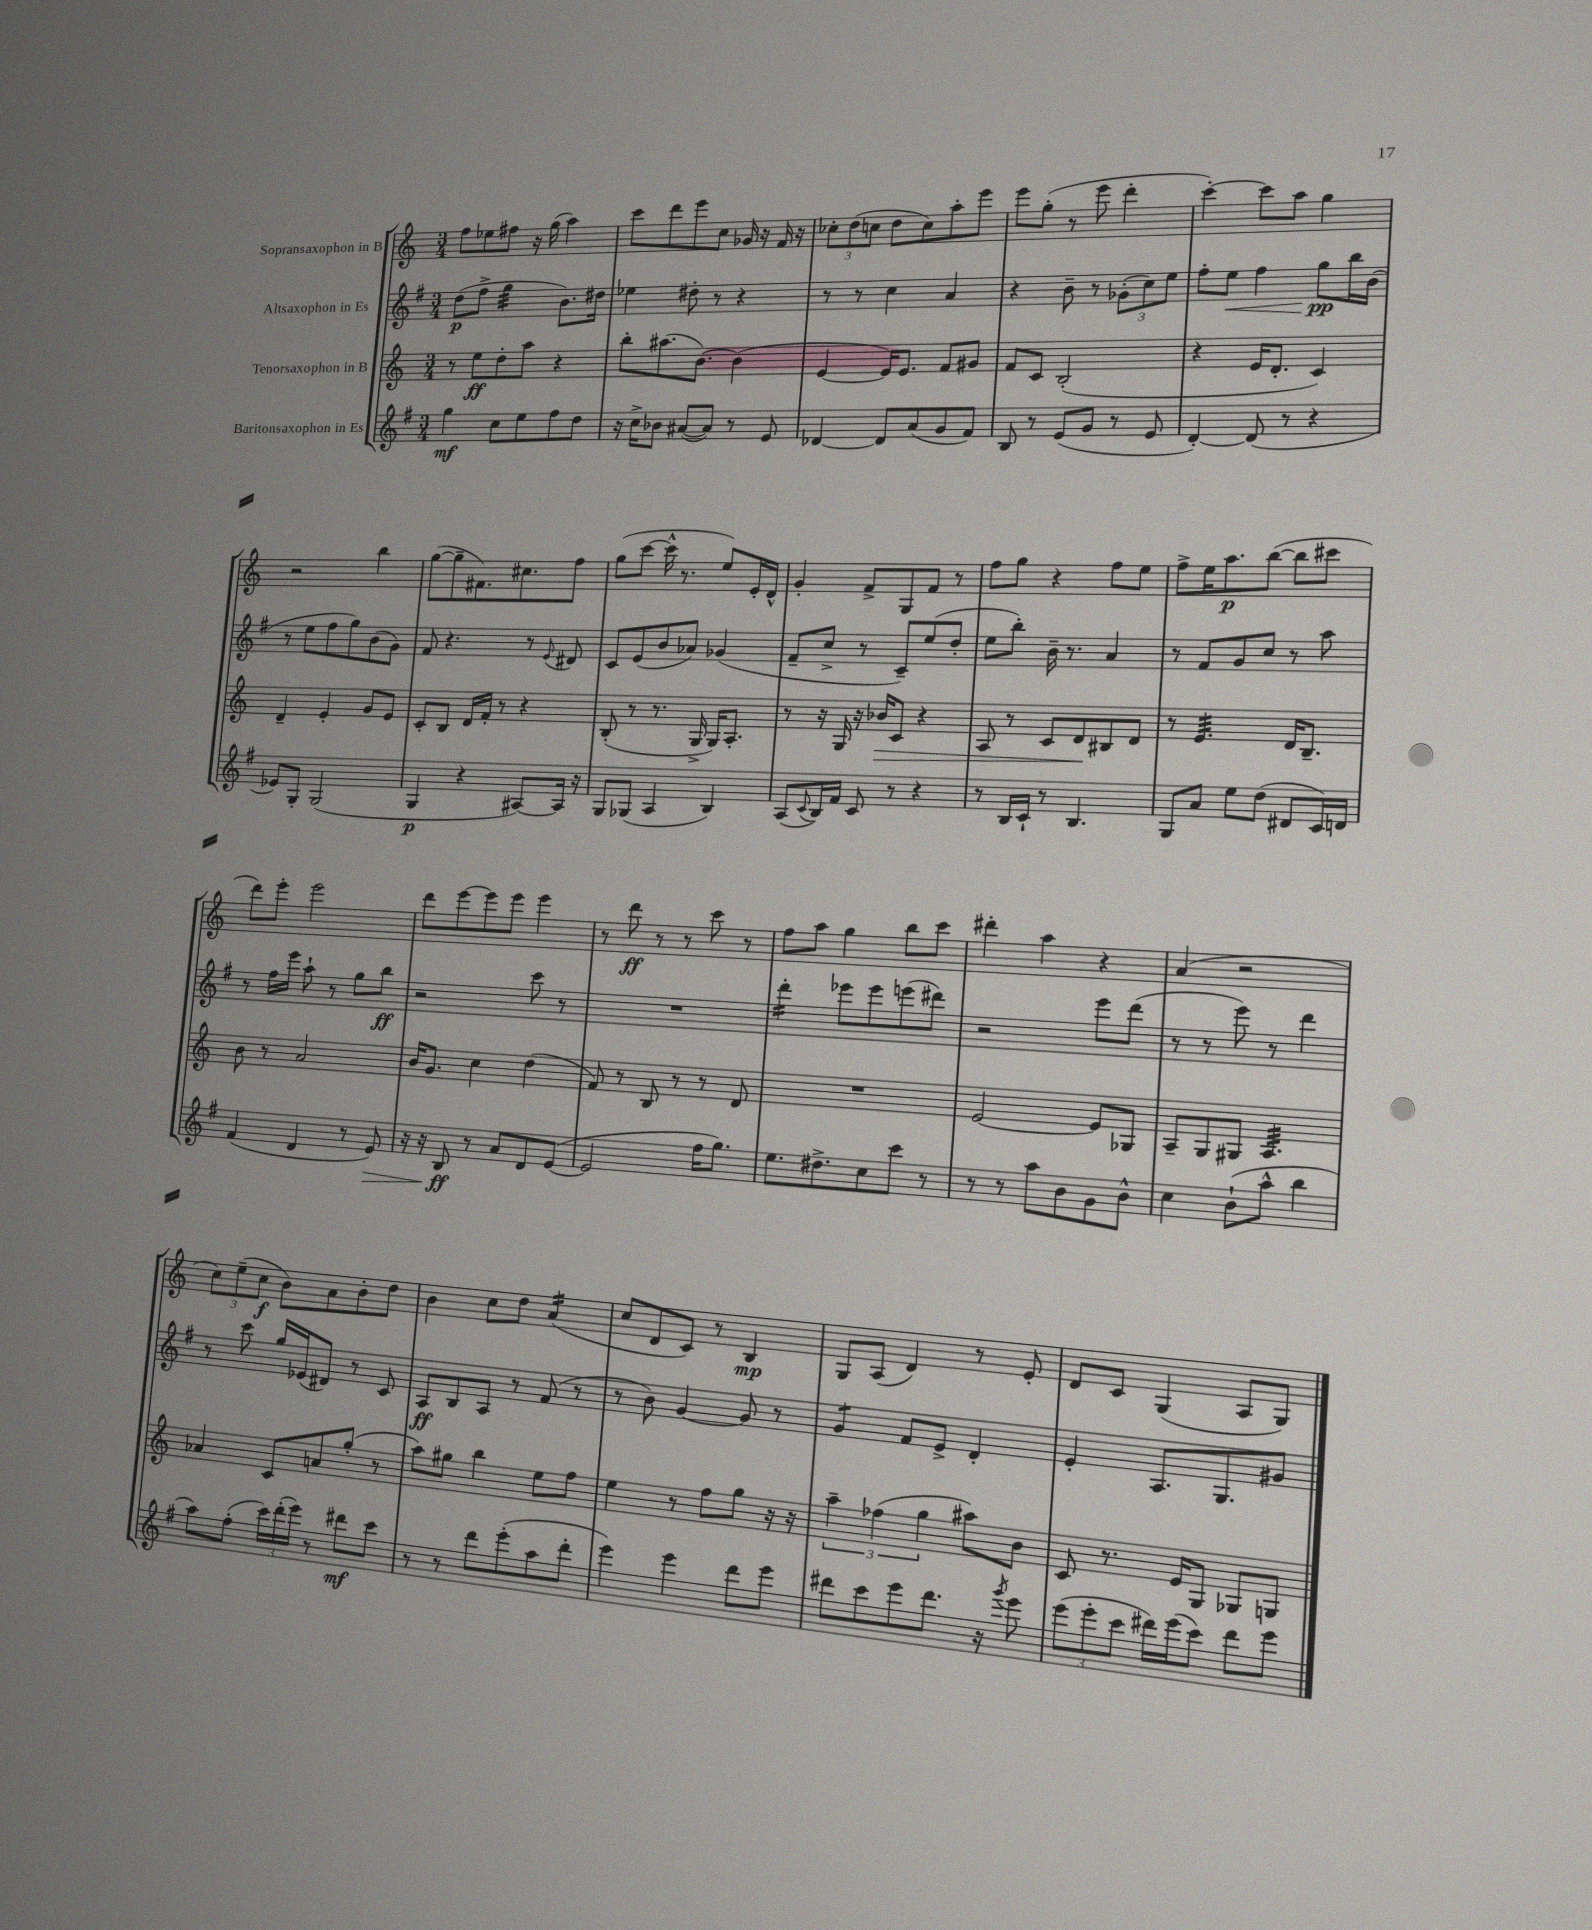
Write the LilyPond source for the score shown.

<<
\new StaffGroup <<
\new Staff = "s0" \with { instrumentName = "Sopransaxophon in B" } {
    \clef treble \key c \major \numericTimeSignature \time 3/4
    f''8 ees''8 fis''8 r16 g''16( a''4) |
    c'''8 d'''8 e'''8 c''8 ges'16 r16 f'16 r16 |
    \tuplet 3/2 { ces''8-. d''8( c''8 } d''8 c''8) a''8-. e'''8 |
    e'''8 g''8-.( r8 e'''8 d'''4-. |
    c'''4~-.) c'''8 a''8 g''4 |
    r2 b''4 |
    g''8~( g''8-- fis'8.) cis''8. f''8 |
    g''8( c'''8~ c'''16-^ r8. e''8) e'16-. d'16-^ |
    g'4-. f'8-> g8 f'8 r8 |
    f''8 g''8 r4 f''8 e''8 |
    f''8-> e''16 a''8.\p b''8~( b''8 cis'''8 |
    d'''8) e'''8-. e'''2 |
    d'''8 e'''8~ e'''8 e'''8 e'''4 |
    r8 d'''8\ff r8 r8 c'''8 r8 |
    f''8 a''8 g''4 b''8 c'''8 |
    dis'''4-. a''4 r4 |
    a'4( r2 |
    \tuplet 3/2 { c''8) e''8--( c''8\f } b'8) a'8 b'8-. d''8 |
    b'4 c''8 d''8 a'4:16( |
    c''8 d'8 c'8) r8 b4\mp |
    g8 a8( d'4) r8 e'8-. |
    d'8 c'8 g4( a8 g8) \bar "|." |
}
\new Staff = "s1" \with { instrumentName = "Altsaxophon in Es" } {
    \clef treble \key g \major \numericTimeSignature \time 3/4
    d''8\p( fis''8-> g''4:32 b'8.) dis''16 |
    ees''4 dis''8-. r8 r4 |
    r8 r8 c''4 a'4 |
    r4 b'8-- r8 \tuplet 3/2 { ges'8-.( c''8) e''8 } |
    fis''8-. e''8\< fis''4 g''8\pp\! b''16 b'16( |
    r8 e''8 fis''8 g''8) b'8( g'8) |
    fis'8 r4. r8 \appoggiatura { e'8 } dis'8 |
    c'8 e'8( b'8 aes'8) ges'4( |
    fis'8-- c''8-> r8 c'8--) e''8( d''8-. |
    e''8 b''8-.) b'16-- r8. a'4 |
    r8 fis'8 g'8 c''8 r8 a''8 |
    r8 fis''16 e'''16 a''8-! r8 g''8 b''8\ff |
    r2 c'''8 r8 |
    R2. |
    d'''4:16-. ees'''8 ees'''8 e'''8( dis'''8) |
    r2 e'''8 d'''8( |
    r8 r8 e'''8) r8 d'''4 |
    r8 c'''8 g''16 ees'16( dis'8) r8 c'8 |
    a8\ff b8 a8 r8 fis'8( r8 |
    r8 b'8) g'4~ g'8 r8 |
    g'4:8 fis'8 e'8-> d'4-. |
    e'4-. a8. g8. gis'8 \bar "|." |
}
\new Staff = "s2" \with { instrumentName = "Tenorsaxophon in B" } {
    \clef treble \key c \major \numericTimeSignature \time 3/4
    r8 e''8\ff d''8-. a''8 r4 |
    b''8-. ais''8.( b'8.~) b'4( |
    e'4~ e'16) e'8. f'8 gis'8 |
    f'8 c'8 b2-.( |
    r4 e'16 d'8.-. c'4) |
    d'4-- e'4-. g'8 e'8 |
    c'8-. b8 d'16 f'16-. r8 r4 |
    b8-.( r8 r8. g16-> g16) a8.-. |
    r8 r16 g16 r16 bes'16\> c'8 r4 |
    a8 r8 c'8 d'8\! bis8 d'8 |
    r8 e'4.:32 d'16 b8.-- |
    b'8 r8 a'2 |
    b'16 g'8. c''4 d''4( |
    f'8) r8 b8 r8 r8 d'8 |
    R2. |
    e'2~ e'8 ges8 |
    a8-- g8 gis8 a4.:32 |
    aes'4 c'8 a'8 g''8-.( r8 |
    a''8) gis''8 b''4 e''8 f''8 |
    e''4 r8 f''8 g''8 r16 r16 |
    \tuplet 3/2 { a''4-- fes''4( g''4 } ais''8) b'8 |
    c'8 r8. e'16 g8 ges8 g8 \bar "|." |
}
\new Staff = "s3" \with { instrumentName = "Baritonsaxophon in Es" } {
    \clef treble \key g \major \numericTimeSignature \time 3/4
    g''4\mf c''8 e''8 fis''8 d''8 |
    r16 c''16-> bes'8 ais'8~( ais'8) r8 e'8 |
    des'4~ des'8 a'8( g'8 fis'8) |
    b8 r8 e'8( g'8 r8 e'8 |
    d'4~-.) d'8( r8 r4 |
    ees'8) g8-. g2( |
    g4\p r4 ais8~) ais16 r16 |
    g8 ges8( a4 b4) |
    a8( \appoggiatura { c'8 } b16) fis'16 c'8 r8 r4 |
    r8 b16 c'16-! r8 b4. |
    g8 a'8 e''8 d''8( dis'8 c'16) d'16 |
    fis'4( d'4 r8 e'8\>) |
    r16 r16 b8\ff\! r8 a'8 d'8 e'8~( |
    e'2 fis''16 g''8.) |
    e''8. dis''8.-> c''8 c'''8 r8 |
    r8 r8 a''8 b'8 g'8 b'8-^ |
    c''4 b'8-!( a''8-^ b''4 |
    a''8) fis''8-.( \tuplet 3/2 { c'''16) d'''16-.( e'''16) } r8 dis'''8\mf c'''8 |
    r8 r8 d'''8 e'''8-.( a''8 d'''8-. |
    e'''4) e'''4 d'''8 e'''8 |
    dis'''8 c'''8 e'''8 dis'''8. r16 \acciaccatura { g'''8 } e'''8 |
    \tuplet 3/2 { e'''8( e'''8-. c'''8 } dis'''16) e'''16( c'''8) dis'''8 e'''8 \bar "|." |
}
>>
>>
\layout { \context { \Score \remove "Bar_number_engraver" } }
